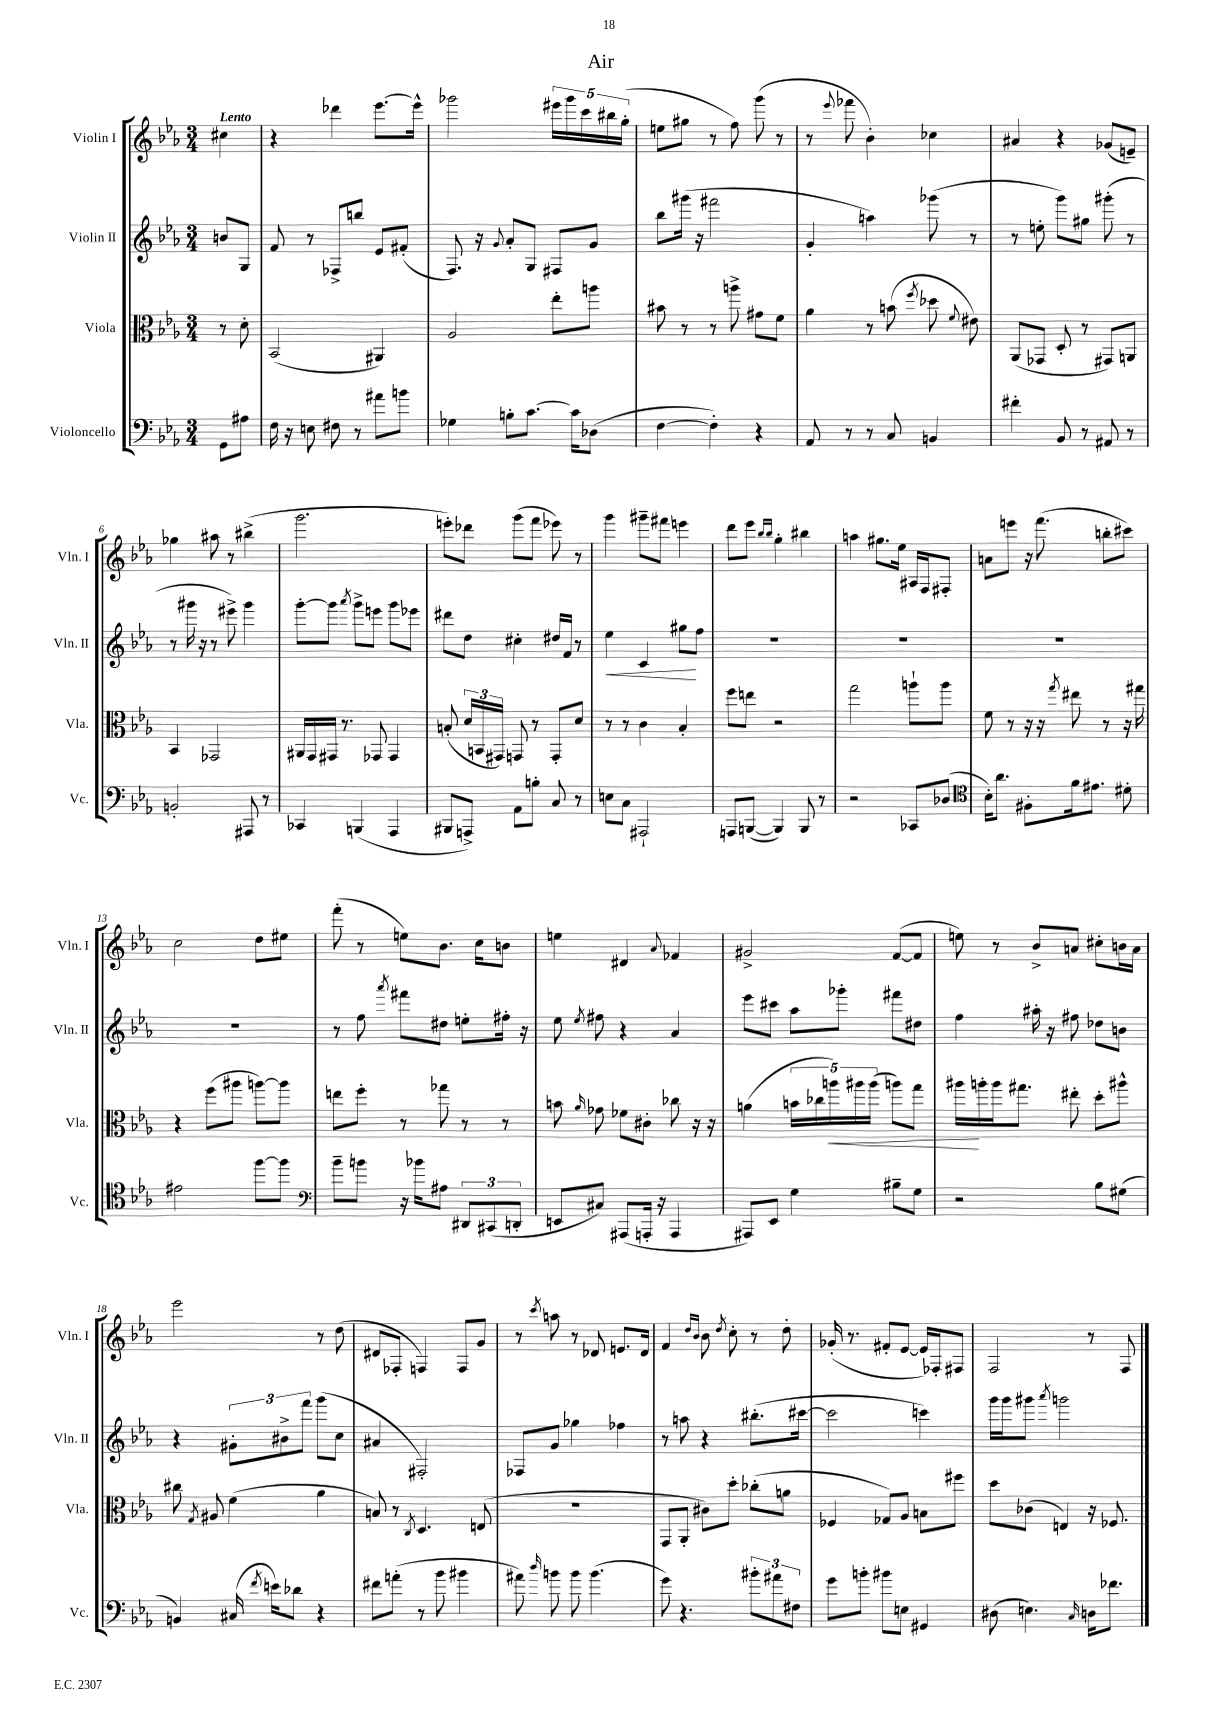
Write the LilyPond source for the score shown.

\header { title = "Air" }
<<
\new StaffGroup <<
\new Staff = "s0" \with { instrumentName = "Violin I" shortInstrumentName = "Vln. I" } {
    \clef treble \key ees \major \numericTimeSignature \time 3/4 \partial 4 \tempo "Lento"
    \autoBeamOff cis''4 |
    r4 des'''4 ees'''8.[~ ees'''16]-^ |
    ges'''2 \tuplet 5/4 { eis'''16[ ges'''16 c'''16 bis''16 g''16]-.( } |
    e''8[ gis''8] r8 f''8) g'''8( r8 |
    r8 \appoggiatura { ees'''8 } fes'''8 bes'4-.) ces''4 |
    ais'4 r4 ges'8[( e'8]--) |
    ges''4 ais''8 r8 bis''4->( |
    g'''2. |
    e'''8[-.) des'''8] g'''8[( f'''8] ees'''8) r8 |
    g'''4 gis'''8[-- fis'''8] e'''4 |
    d'''8[ ees'''8] \grace { bes''16[ bes''16] } g''4-. bis''4 |
    a''4 gis''8.[ ees''16] ais16[ f16 fis8]-. |
    a'8[ e'''8] r16 f'''8.( b''8[-. cis'''8]) |
    c''2 d''8[ eis''8] |
    f'''8-.( r8 e''8[) bes'8.] c''16[ b'8] |
    e''4 dis'4 \appoggiatura { aes'8 } fes'4 |
    gis'2-> f'8[~( f'8] |
    e''8) r8 bes'8[-> a'8] cis''8[-. b'16 a'16] |
    ees'''2 r8 d''8( |
    dis'8[ fes8]-. f4) f8[ g'8] |
    r8 \acciaccatura { c'''8 } a''8 r8 des'8 e'8.[ des'16] |
    f'4 \grace { d''16[ bes'16] } bes'8 \acciaccatura { d''8 } c''8-. r8 d''8-. |
    ges'16-.( r8. fis'8[-. ees'8]~ ees'16[) fes16-. fis8] |
    f2 r8 f8 \bar "|." |
}
\new Staff = "s1" \with { instrumentName = "Violin II" shortInstrumentName = "Vln. II" } {
    \clef treble \key ees \major \numericTimeSignature \time 3/4 \partial 4
    \autoBeamOff b'8[ g8] |
    f'8 r8 fes8[-> b''8] ees'8[ fis'8]-.( |
    f8.) r16 \appoggiatura { g'8 } aes'8[-. g8] fis8[ g'8] |
    bes''8[ gis'''16]( r16 fis'''2 |
    g'4-. a''4) ges'''8( r8 |
    r8 e''8-. g'''8[) gis''8] gis'''8-.( r8 |
    r8 gis'''16 r16 r8 eis'''8->) gis'''4 |
    g'''8[~-. g'''8] \acciaccatura { aes'''8 } g'''8[-> e'''8] g'''8[ ees'''8] |
    dis'''8[ d''8] cis''4-. dis''16[ f'16] r8 |
    ees''4\< c'4 gis''8[\! f''8] |
    R2. |
    R2. |
    R2. |
    R2. |
    r8 f''8 \acciaccatura { aes'''8 } fis'''8[ dis''8] e''8[-. fis''16]-. r16 |
    ees''8 \acciaccatura { ees''8 } fis''8 r4 aes'4 |
    ees'''8[ cis'''8] aes''8[ ges'''8]-. fis'''8[ dis''8] |
    f''4 ais''16-. r16 fis''8 des''8[ b'8] |
    r4 \tuplet 3/2 { gis'8[-. bis'8-> f'''8] } g'''8[( c''8] |
    ais'4 fis2-.) |
    fes8[ g'8] ges''4 fes''4 |
    r8 a''8 r4 bis''8.[-.( cis'''16]~ |
    cis'''2 c'''4) |
    g'''16[ g'''16 gis'''8] \acciaccatura { aes'''8 } g'''2 \bar "|." |
}
\new Staff = "s2" \with { instrumentName = "Viola" shortInstrumentName = "Vla." } {
    \clef alto \key ees \major \numericTimeSignature \time 3/4 \partial 4
    \autoBeamOff r8 d'8-. |
    bes,2( ais,4) |
    aes2 ees''8[-. a''8] |
    bis'8 r8 r8 a''8-> gis'8[ f'8] |
    aes'4 r8 b'8( \acciaccatura { f''8 } des''8 \appoggiatura { f'8 } eis'8) |
    aes,8[( ges,8] d8-. r8 gis,8[) a,8] |
    bes,4 ges,2 |
    ais,16[ g,16 gis,16] r8. ges,8 ges,4 |
    b8-.( \tuplet 3/2 { d'16[ b,16 gis,16]) } g,8 r8 g,8[-. d'8] |
    r8 r8 c'4 bes4-. |
    f''8[ e''8] r2 |
    g''2 a''8[-! a''8] |
    f'8 r8 r16 r16 \acciaccatura { g''8 } eis''8 r8 r16 gis''16 |
    r4 f''8[( ais''8] a''8[~) a''8] |
    e''8[ f''8]-. r8 ges''8 r8 r8 |
    b'8 \grace { aes'16 } ges'8 fes'8[ cis'8]-. ces''8 r16 r16 |
    a'4( \tuplet 5/4 { b'16[ ces''16 a''16\<) ais''16 ais''16]( } a''8[) g''8] |
    ais''16[\! a''16-. a''16 gis''8.] eis''8-. d''8[-. ais''8]-^ |
    cis''8 \acciaccatura { g8 } ais8 f'4( aes'4 |
    b8) r8 \acciaccatura { c8 } d4. e8( |
    R2. |
    g,8[ aes,8]-. cis'8[) d''8]-. ces''8[-.( a'8] |
    fes4 ges8[) aes8] b8[ fis''8] |
    d''8[ ces'8]( e4) r16 fes8. \bar "|." |
}
\new Staff = "s3" \with { instrumentName = "Violoncello" shortInstrumentName = "Vc." } {
    \clef bass \key ees \major \numericTimeSignature \time 3/4 \partial 4
    \autoBeamOff g,8[ ais8] |
    f16 r16 e8 fis8 r8 ais'8[ b'8] |
    ges4 b8[-. c'8.]~ c'16[ des8]( |
    f4~ f4-.) r4 |
    aes,8 r8 r8 c8 b,4 |
    fis'4-. bes,8 r8 ais,8 r8 |
    b,2-. ais,,8 r8 |
    ces,4 b,,4( aes,,4 |
    bis,,8[ a,,8]->) aes,8[ b8]-. c8 r8 |
    e8[ c8] ais,,2-! |
    a,,8[ b,,8]~( b,,4) b,,8 r8 |
    r2 ces,8[ des8]( |
    \clef tenor bes16[-.) aes'8.] fis8[-. f'16 eis'8.] dis'8-. |
    eis'2 f''8[~ f''8] |
    \clef bass bes'8[-- b'8] r16 bes'16[ ais8] \tuplet 3/2 { dis,8[ cis,8( d,8]-. } |
    e,8[ cis8]) ais,,8[( a,,16]-. r16 a,,4 |
    ais,,8[) ees,8] g4 bis8[-- g8] |
    r2 bes8[ gis8]( |
    b,4) cis16( \acciaccatura { f'8 } e'16[) des'8] r4 |
    fis'8[ a'8]-.( r8 bes'8 bis'4 |
    ais'8) \grace { d''16 } b'8 b'8 b'4.( |
    g'8) r4. \tuplet 3/2 { bis'8[-. ais'8 fis8] } |
    g'8[ b'8]-. bis'8[ e8] gis,4 |
    dis8( e4.) \grace { c16 } d16[ fes'8.] \bar "|." |
}
>>
>>
